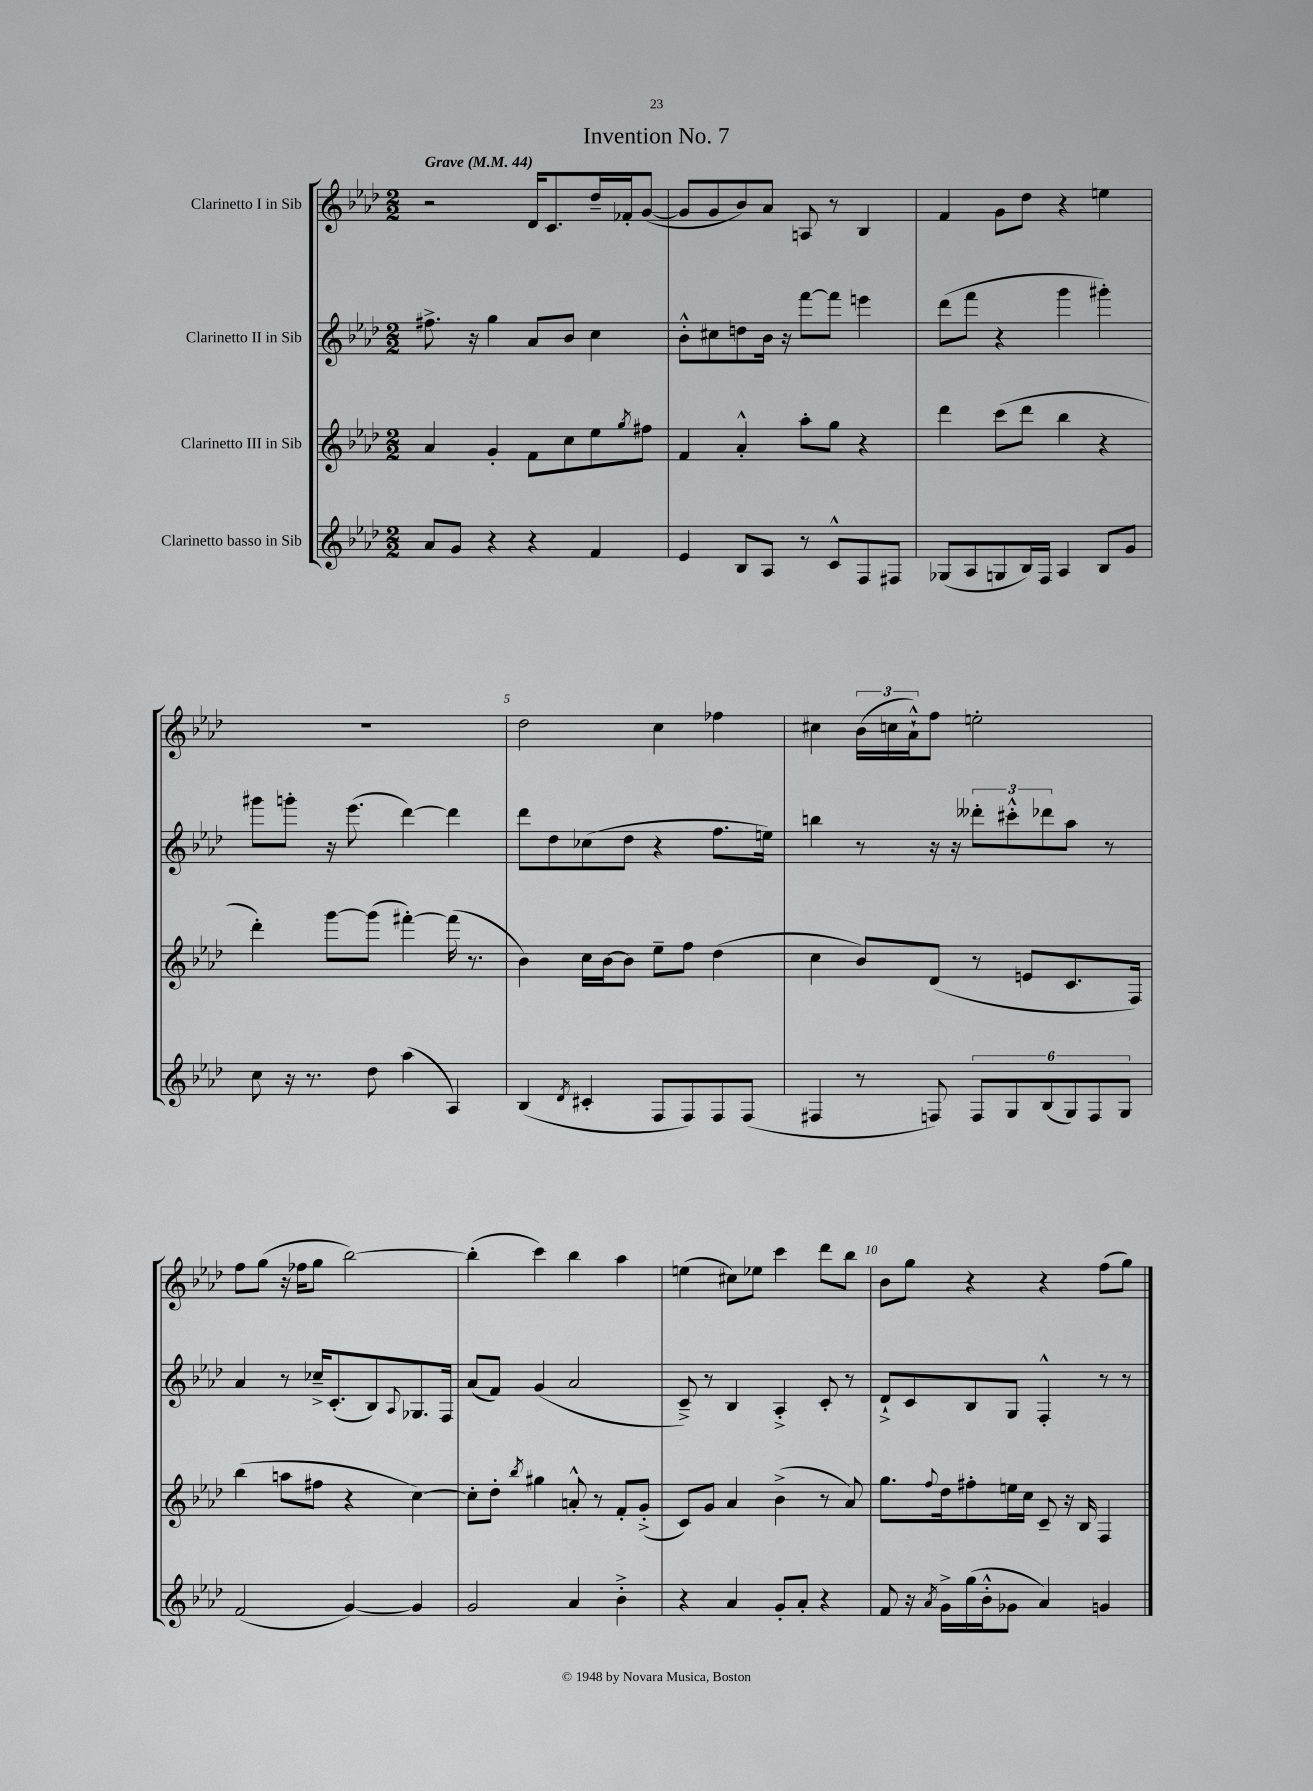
\header { title = "Invention No. 7" }
<<
\new StaffGroup <<
\new Staff = "s0" \with { instrumentName = "Clarinetto I in Sib" } {
    \clef treble \key aes \major \numericTimeSignature \time 2/2 \tempo "Grave" 4 = 44
    r2 des'16 c'8. des''16-- fes'16-. g'8~( |
    g'8 g'8 bes'8) aes'8 a8 r8 bes4 |
    f'4 g'8 des''8 r4 e''4 |
    R1 |
    des''2 c''4 fes''4 |
    cis''4 \tuplet 3/2 { bes'16( c''16 aes'16-!-^) } f''8 e''2-. |
    f''8 g''8( r16 fes''16 g''8 bes''2~) |
    bes''4-.( c'''4) bes''4 aes''4 |
    e''4( cis''8) ees''8 c'''4 des'''8 bes''8 |
    bes'8 g''8 r4 r4 f''8( g''8) \bar "|." |
}
\new Staff = "s1" \with { instrumentName = "Clarinetto II in Sib" } {
    \clef treble \key aes \major \numericTimeSignature \time 2/2
    fis''8.-> r16 g''4 aes'8 bes'8 c''4 |
    bes'8-.-^ cis''8 d''8 bes'16 r16 f'''8~ f'''8 e'''4 |
    des'''8( f'''8 r4 g'''4 gis'''4-.) |
    gis'''8 g'''8-. r16 ees'''8.( des'''4~) des'''4 |
    des'''8 des''8 ces''8( des''8 r4 f''8. e''16) |
    b''4 r8 r16 r16 \tuplet 3/2 { deses'''8-. cis'''8-.-^ des'''8 } aes''8 r8 |
    aes'4 r8 ces''16---> c'8.-.( bes8) \appoggiatura { aes8 } ges8. f16 |
    aes'8( f'8) g'4( aes'2 |
    c'8--->) r8 bes4 aes4-.-> c'8-. r8 |
    des'8-!-> c'8 bes8 g8 f4-.-^ r8 r8 \bar "|." |
}
\new Staff = "s2" \with { instrumentName = "Clarinetto III in Sib" } {
    \clef treble \key aes \major \numericTimeSignature \time 2/2
    aes'4 g'4-. f'8 c''8 ees''8 \acciaccatura { g''8 } fis''8 |
    f'4 aes'4-.-^ aes''8-. g''8 r4 |
    des'''4 c'''8( des'''8 bes''4 r4 |
    des'''4-.) g'''8~ g'''8( fis'''4~-.) fis'''16( r8. |
    bes'4) c''16 bes'16~ bes'8 ees''8-- f''8 des''4( |
    c''4 bes'8) des'8( r8 e'8 c'8. f16) |
    bes''4( a''8 fis''8 r4 c''4~) |
    c''8-. des''8-. \acciaccatura { bes''8 } gis''4 a'8-.-^ r8 f'8-. g'8-.->( |
    c'8) g'8 aes'4 bes'4->( r8 aes'8) |
    g''8. \appoggiatura { f''8 } des''16 fis''8-. e''16 c''16 c'8-- r16 bes16 f4 \bar "|." |
}
\new Staff = "s3" \with { instrumentName = "Clarinetto basso in Sib" } {
    \clef treble \key aes \major \numericTimeSignature \time 2/2
    aes'8 g'8 r4 r4 f'4 |
    ees'4 bes8 aes8 r8 c'8-^ f8 fis8 |
    ges8( aes8 g8 bes16) f16 aes4 bes8 g'8 |
    c''8 r16 r8. des''8 aes''4( aes4) |
    bes4( \acciaccatura { des'8 } cis'4-. f8 f8) f8 f8( |
    fis4 r8 f8) \tuplet 6/4 { f8 g8 bes8( g8) f8 g8 } |
    f'2( g'4~) g'4 |
    g'2 aes'4 bes'4-.-> |
    r4 aes'4 g'8-. aes'8-. r4 |
    f'8 r16 \acciaccatura { aes'8 } g'16-> g''16( bes'16-.-^ ges'8 aes'4) g'4 \bar "|." |
}
>>
>>
\layout { \context { \Score \override BarNumber.break-visibility = ##(#f #t #t) barNumberVisibility = #(every-nth-bar-number-visible 5) } }
